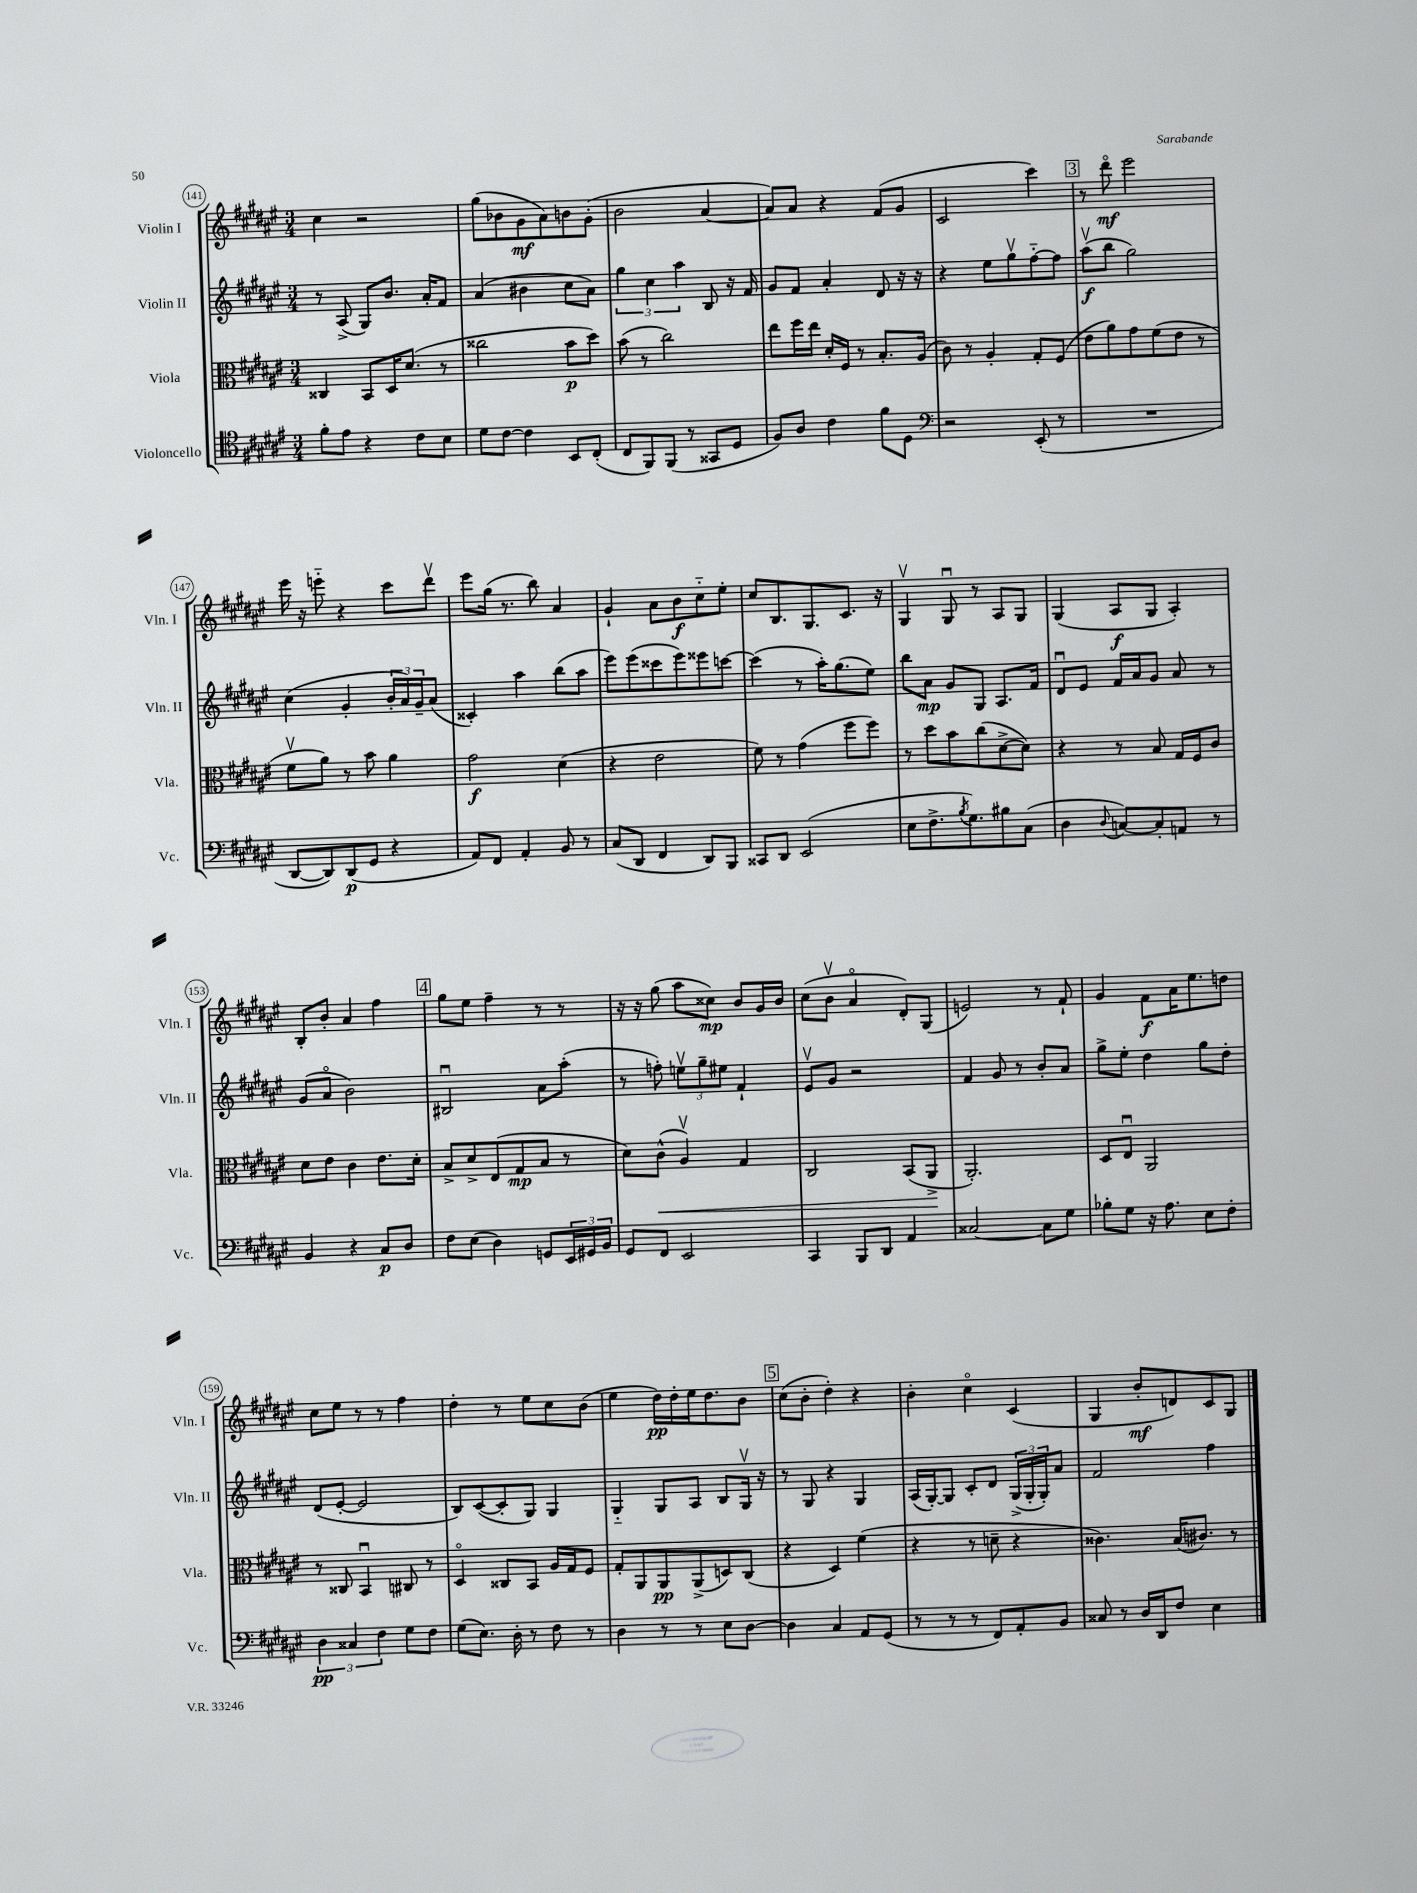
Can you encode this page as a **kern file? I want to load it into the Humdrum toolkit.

**kern	**kern	**kern	**kern
*staff4	*staff3	*staff2	*staff1
*clefC4	*clefC3	*clefG2	*clefG2
*k[f#c#g#d#a#e#]	*k[f#c#g#d#a#e#]	*k[f#c#g#d#a#e#]	*k[f#c#g#d#a#e#]
*M3/4	*M3/4	*M3/4	*M3/4
8f#'\L	4C##/	8r	4cc#\
8e#\J	.	(8A#^/	.
4r	8BB/L	8G#/L)	2r
.	16D#/K	8.b/J	.
.	(8.d#/J	.	.
8c#\L	.	.	.
.	.	16a#'/LK	.
8B\J	8r	8f#/J	.
=	=	=	=
8d#\L	2cc##\	(4a#/	(8gg#\L
[8c#\J	.	.	8b-\
4c#\]	.	4b#\	8g#\
.	.	.	8a#\)
8BB/L	8b\L	8cc#\L	8b\
(8C#'/J	8dd#\J)	8a#\J)	(8g#'\J
=	=	=	=
8C#/L	(8b\	6gg#\	2b\
8FF#/)	8r	.	.
.	.	6cc#\	.
(8FF#/J	2cc#\)	.	.
.	.	6aa#\	.
8r	.	.	.
8GG##/L	.	8B/	[4a#/
8D#/J	.	16r	.
.	.	16f#/	.
=	=	=	=
8F#/L)	8ee#\L	8g#/L	8a#/]L)
8A#/J	16ff#\L	8f#/J	8a#/J
.	16ee#\JJ	.	.
4c#\	16d#'/LL	4a#'/	4r
.	16F#/JJ	.	.
.	8r	.	.
8f#\L	8.B'/L	8d#/	(8f#/L
8D#\J	.	16r	8g#/J
.	(16A#/Jk	16r	.
=	=	=	=
*clefF4	*	*	*
2r	8c#\)	4r	2c#/
.	8r	.	.
.	4A#'/	8ee#\L	.
.	.	8gg#v\	.
(8EE#'/	8G#'/L	[8ff#'~\	4ccc#\)
8r	(8F#/J	8ff#\]J	.
=	=	=	=
2.r	8e#\L	(8aa#v\L	8r
.	8a#\)	8bb\J	8ddd#o\
.	8g#\	2gg#\)	2eee#\
.	(8f#\	.	.
.	8e#\J	.	.
.	8r	.	.
=	=	=	=
[8DD#/L	8f#v\L	(4cc#\	16eee#\
.	.	.	16r
8DD#/])	8a#\J)	.	8eee'~\
(8DD#/	8r	4g#'/	4r
8GG#/J	8b\	.	.
4r	4a#\	24b'/LL	8ccc#\L
.	.	24a#/)	.
.	.	24g#~/J	.
.	.	(8a#/J	8ddd#v\J
=	=	=	=
8AA#/L)	2g#\	4c##'/)	8eee#\L
8FF#/J	.	.	(16gg#\Jk
.	.	.	8.r
4AA#'/	.	4aa#\	.
.	.	.	8bb\)
8BB/	(4d#\	(8bb\L	4a#/
8r	.	8aa#\J	.
=	=	=	=
(8C#/L	4r	8eee#\L)	4g#`/
8DD#/J	.	(8eee#\	.
4FF#/	2e#\	8ccc##\	8a#\L
.	.	8eee#\)	8b\
8DD#/L)	.	8eee##\	8cc#'~\
8BBB/J	.	[8ccc\J	8ee#'\J
=	=	=	=
8CC##/L	8f#\)	(4ccc\]	8cc#/L
8DD#/J	8r	.	8.B/
(2EE#/	(4g#\	8r	.
.	.	.	8.G#/
.	.	16aa#'\LK)	.
.	.	(8.gg#\	.
.	8ff#\L	.	8.c#/J
.	8ff#\J)	8ee#\J)	.
.	.	.	16r
=	=	=	=
8E#\L	8r	8bb\L	4G#v/
8.F#^\	8dd#\L	8a#\J	.
.	8b\	8g#/L	8G#u/
8qB/	.	.	.
8.G#\)	.	.	.
.	(8cc#\	8G#/J	8r
8B#\	[8d#^\	8.A#/L	8A#/L
(8C#\J	8d#\]J)	.	8G#/J
.	.	16f#/Jk	.
=	=	=	=
4D#\	4r	8d#u/L	(4G#/
.	.	8e#/J	.
8qqD#/	.	.	.
[8C/L)	8r	16f#/LL	8A#/L
.	.	16a#/J	.
8C'/]	8B/	8g#/J	8G#/J
8AA/J	16G#/LL	8a#/	4A#'/)
.	16F#/J	.	.
8r	8c#/J	8r	.
=	=	=	=
4BB/	8d#\L	(8g#/L	8B'/L
.	8e#\J	8a#o/J	8b'/J
4r	4c#\	2b\)	4a#/
8C#/L	8.e#\L	.	4ff#\
8D#/J	.	.	.
.	16d#'\Jk	.	.
=	=	=	=
8F#\L	8B^/L	2B#u/	8gg#\L
(8E#\J	8d#^/	.	8ee#\J
4D#\)	(8E#/	.	4ff#~\
.	8G#/	.	.
8GG/L	8B/J	8a#\L	8r
24EE#/L	8r	(8aa#'\J	8r
24GG#/	.	.	.
24BB/JJ	.	.	.
=	=	=	=
8GG#/L	8d#\L)	8r	16r
.	.	.	16r
8FF#/J	(8c#^^\J	8ff'\)	(8gg#\
2EE#/	4A#v/)	12eev\L	8aa#\L
.	.	12gg#~\	.
.	.	.	8cc##\J)
.	.	12ee#\J	.
.	4G#/	4f#`/	8b/L
.	.	.	16g#/L
.	.	.	16b/JJ
=	=	=	=
4CC#/	2C#/	8e#v/L	(8cc#\L
.	.	8g#/J	8bv\J
8BBB/L	.	2r	4a#o/
8DD#/J	.	.	.
4AA#/	(8BB/L	.	8d#'/L)
.	8AA#^/J	.	(8G#/J
=	=	=	=
[2C##/	2.AA#'/)	4f#/	2e/)
.	.	8g#/	.
.	.	8r	.
8C##\]L	.	8b'/L	8r
8G#\J	.	8a#/J	8f#`/
=	=	=	=
8B-'\L	8D#/L	8gg#^\L	4g#/
8G#\J	8E#u/J	8ee#'\J	.
16r	2AA#/	4dd#\	8f#\L
8.A#\	.	.	.
.	.	.	16a#\K
.	.	.	8.ee#\
8E#\L	.	8gg#\L	.
8F#'\J	.	8dd#'\J	8dd\J
=	=	=	=
6D#\	8r	(8d#/L	8cc#\L
.	8C##/	[8e#'/J	8ee#\J
6C##/	.	.	.
.	4BBu/	2e#/]	8r
6F#\	.	.	.
.	.	.	8r
8G#\L	8C#/	.	4ff#\
8F#\J	8r	.	.
=	=	=	=
(8G#\L	4D#o/	8B/L)	4dd#'\
8.E#\J)	.	([8c#/	.
.	8C##/L	8c#'/]	8r
16D#'\	.	.	.
8r	8BB/J	8G#/J)	8ee#\L
8F#\	16A#/LL	4G#/	8cc#\
.	16G#/J	.	.
8r	8F#/J	.	(8b\J
=	=	=	=
4D#\	8G#'/L	4G#'~/	4ee#\
.	8AA#/	.	.
8r	8AA#/	8G#/L	16dd#\LL)
.	.	.	16dd#'\
8r	(8AA#^/	8A#/J	16ee#\J
.	.	.	8.dd#\
8E#\L	8D/)	8B/L	.
[8D#\J	(8C#/J	16G#v/Jk	8b\J
.	.	16r	.
=	=	=	=
4D#\]	4r	8r	(8cc#\L
.	.	8G#/	8b'\J
4C#/	4D#/)	4r	4dd#'\)
8AA#/L	(4f#\	4G#/	4r
(8GG#/J	.	.	.
=	=	=	=
8r	4r	(16A#/LL	4b'\
.	.	[16G#'/J)	.
8r	.	8G#/]J	.
8r	8r	8c#'/L	4cc#o\
8FF#/L)	8d~\	8d#/J	.
8AA#'/	4r	(24G#^/LL	(4c#/
.	.	24G#'/	.
.	.	24G#'/J)	.
8BB/J	.	8a#/J	.
=	=	=	=
8C##/	4.c##\)	2f#/	4G#/
8r	.	.	.
16D#/LL	.	.	8b'/L
16DD#/J	.	.	.
8F#/J	(16B/LK	.	8d/)
.	8.c#/J)	.	.
4E#\	.	4ff#\	8c#/
.	8r	.	8G#/J
==	==	==	==
*-	*-	*-	*-
